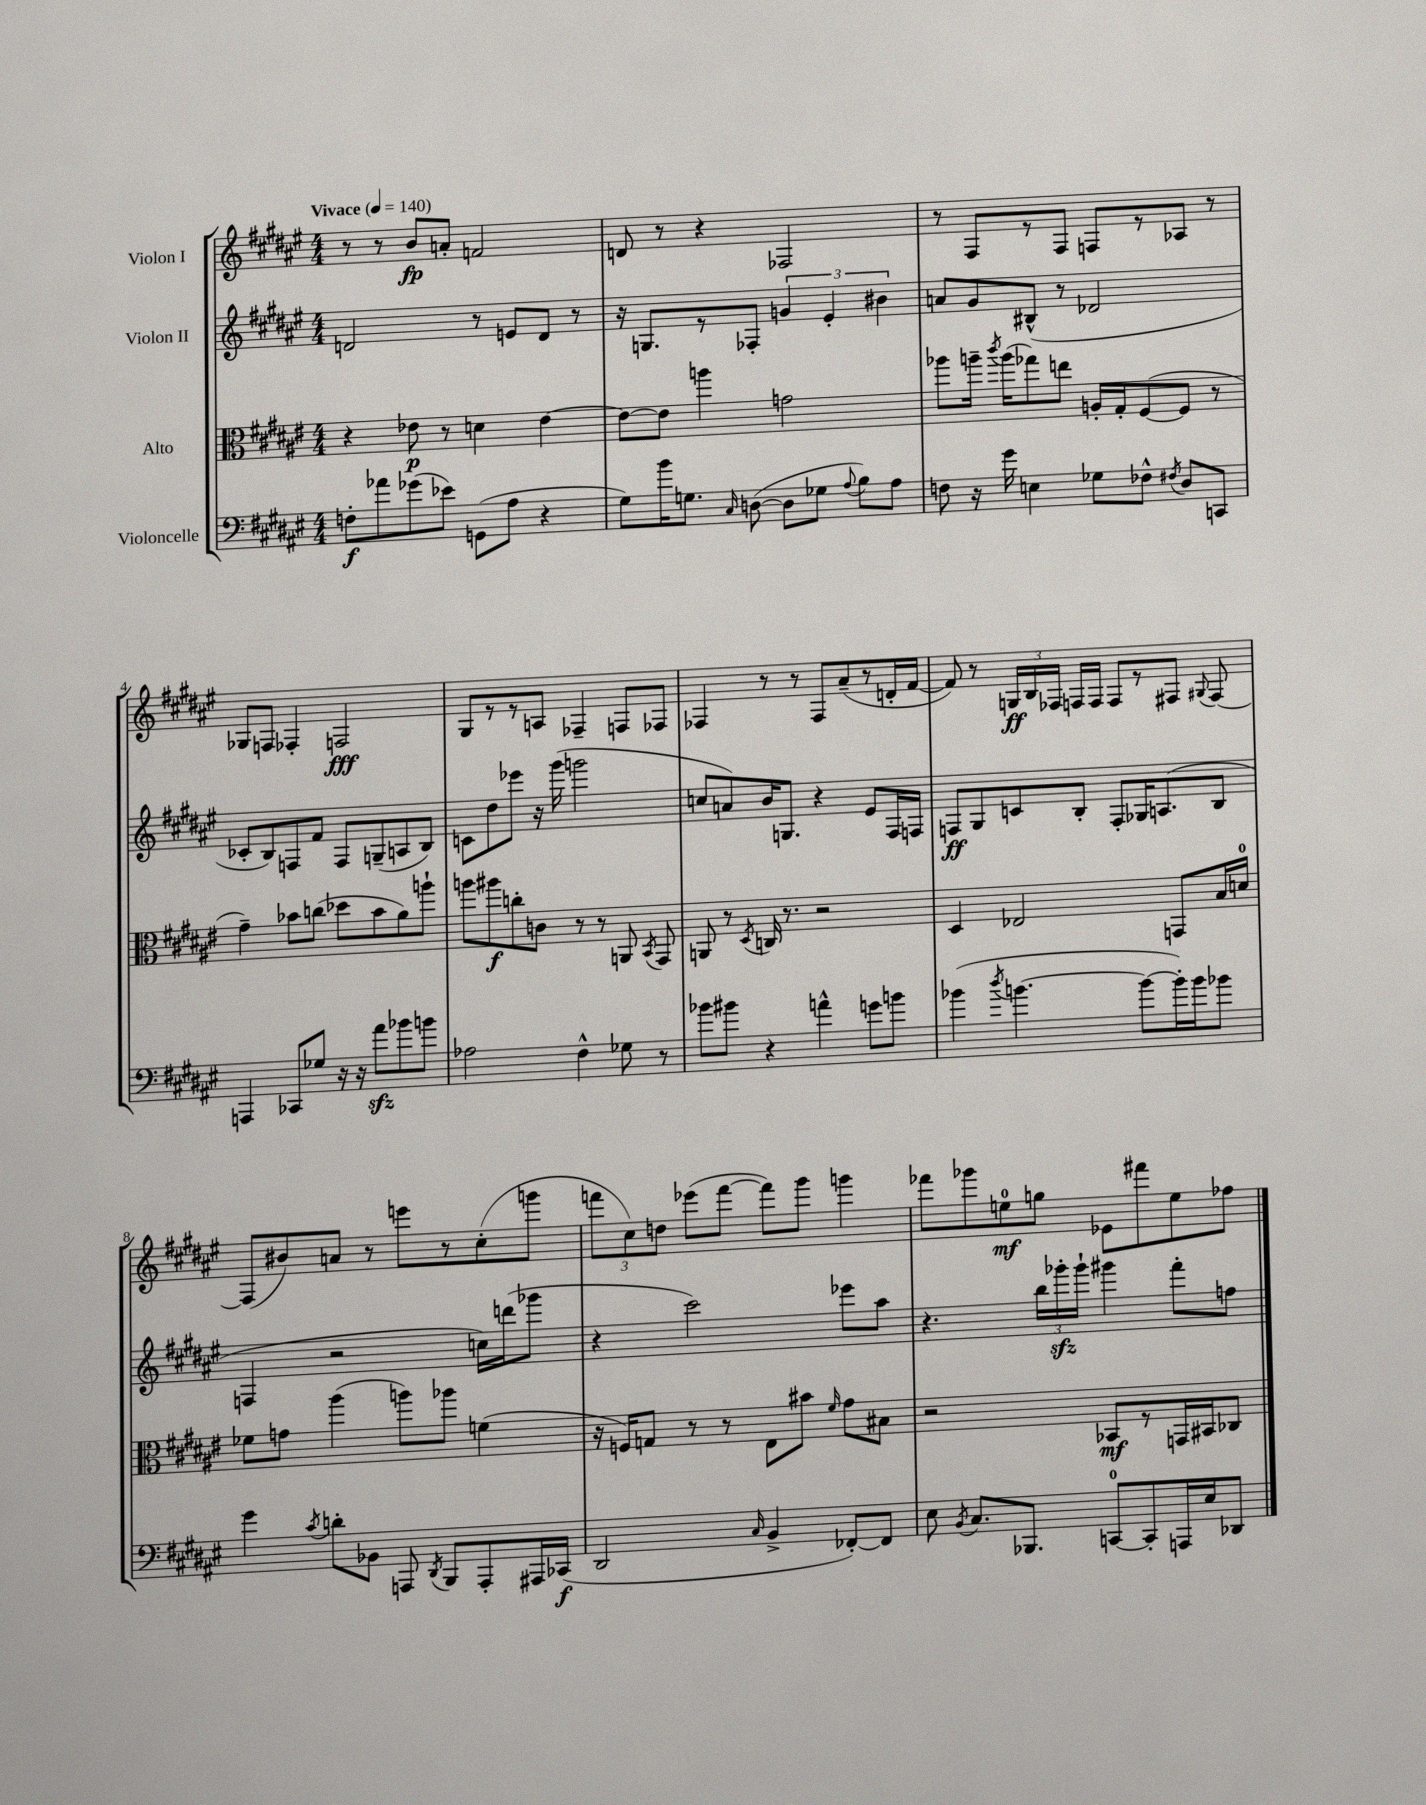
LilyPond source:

<<
\new StaffGroup <<
\new Staff = "s0" \with { instrumentName = "Violon I" } {
    \clef treble \key fis \major \numericTimeSignature \time 4/4 \tempo "Vivace" 4 = 140
    \autoBeamOff r8 r8 b'8[\fp a'8]-. f'2 |
    d'8 r8 r4 fes2 |
    r8 fis8[ r8 fis8] f8[ r8 aes8] r8 |
    ges8[ f8] fes4-. f2\fff |
    gis8[ r8 r8 a8] fes4-- f8[ fes8] |
    fes4 r8 r8 fes8[ ais'8--( r8 d'16-. fis'16]~ |
    fis'8) r8 \tuplet 3/2 { g16[\ff b16 fes16] } f16[ f16] f8[ r8 fis8] \appoggiatura { gis8 } fis8~ |
    fis8[( bis'8) a'8] r8 e'''8[ r8 cis''8-.( g'''8] |
    \tuplet 3/2 { f'''8[ cis''8) d''8] } ees'''8[( f'''8]~ f'''8[) gis'''8] g'''4 |
    fes'''8[ ges'''8 e''8-0\mf g''8] ees'8[ fis'''8 e''8 fes''8] \bar "|." |
}
\new Staff = "s1" \with { instrumentName = "Violon II" } {
    \clef treble \key fis \major \numericTimeSignature \time 4/4
    \autoBeamOff d'2 r8 e'8[ d'8] r8 |
    r16 g8.[ r8 fes8]-. \tuplet 3/2 { g'4 eis'4-. bis'4 } |
    a'8[ gis'8 bis8]-^( r8 des'2 |
    ces'8[-. b8) f8 fis'8] f8[ g8--( a8 b8]) |
    c'8[ dis''8 ees'''8] r16 gis'''16( g'''2 |
    c''8[ a'8) b'16 g8.] r4 eis'8[ fis16 f16] |
    f8[\ff gis8 c'8 b8]-. f8[-. ges16 a8.( b8] |
    f4 r2 c''16[) d'''16( ges'''8] |
    r4 cis'''2) ees'''8[ ais''8] |
    r4. \tuplet 3/2 { b''16[ ges'''16-.\sfz ges'''16]-! } gis'''4 fis'''8[-. f''8] \bar "|." |
}
\new Staff = "s2" \with { instrumentName = "Alto" } {
    \clef alto \key fis \major \numericTimeSignature \time 4/4
    \autoBeamOff r4 ees'8\p r8 d'4 ees'4~ |
    ees'8[~ ees'8] a''4 g'2 |
    aes''8[ a''16]-- \acciaccatura { cis'''8 } a''16[( ges''8) e''8] a16[-. gis16-. fis8~( fis8] r8 |
    gis'4--) bes'8[ c''8]( des''8[ bes'8 ais'8) a''8]-! |
    a''8[ ais''8\f c''8-. c'8] r8 r8 a,8 \acciaccatura { b,8 } gis,8 |
    a,8 r8 \acciaccatura { dis8 } c16 r8. r2 |
    dis4 ees2 g,8[ b16 d'16]-0 |
    fes'8[ g'8] ais''4( a''8[) aes''8] f'4( |
    r16 f16[) g8] r8 r8 eis8[ bis'8] \grace { fis'16 } gis'8[ bis8] |
    r2 bes,8[\mf r8 g,16 bis,16 ces8] \bar "|." |
}
\new Staff = "s3" \with { instrumentName = "Violoncelle" } {
    \clef bass \key fis \major \numericTimeSignature \time 4/4
    \autoBeamOff f8[-.\f aes'8 ges'8( ees'8]) g,8[( ais8] r4 |
    gis8[) b'16 g8.] \grace { cis16 } d8~( d8[ ges8] \appoggiatura { ais8 } b8[) ais8] |
    f8 r16 gis'16 e4 ges8[ fes8]-^ \acciaccatura { fis8 } dis8[ c,8] |
    a,,4 ces,8[ ges8] r16 r16 ais'8[\sfz bes'8 b'8] |
    aes2 fis4-^ ges8 r8 |
    bes'8[ bis'8] r4 a'4-^ g'8[ b'8] |
    bes'4( \acciaccatura { dis''8 } b'4.~ b'8[~ b'16-.) b'16 bes'8] |
    gis'4 \acciaccatura { cis'8 } d'8[-. bes,8] a,,8 \acciaccatura { dis,8 } b,,8[ a,,8-. ais,,16 ces,16]\f( |
    dis,2 \grace { cis16 } b,4-> fes,8[~-.) fes,8] |
    eis8 \acciaccatura { b,8 } cis8.[ bes,,8.] c,8[-0~ c,8-. a,,16 eis16 des,8] \bar "|." |
}
>>
>>
